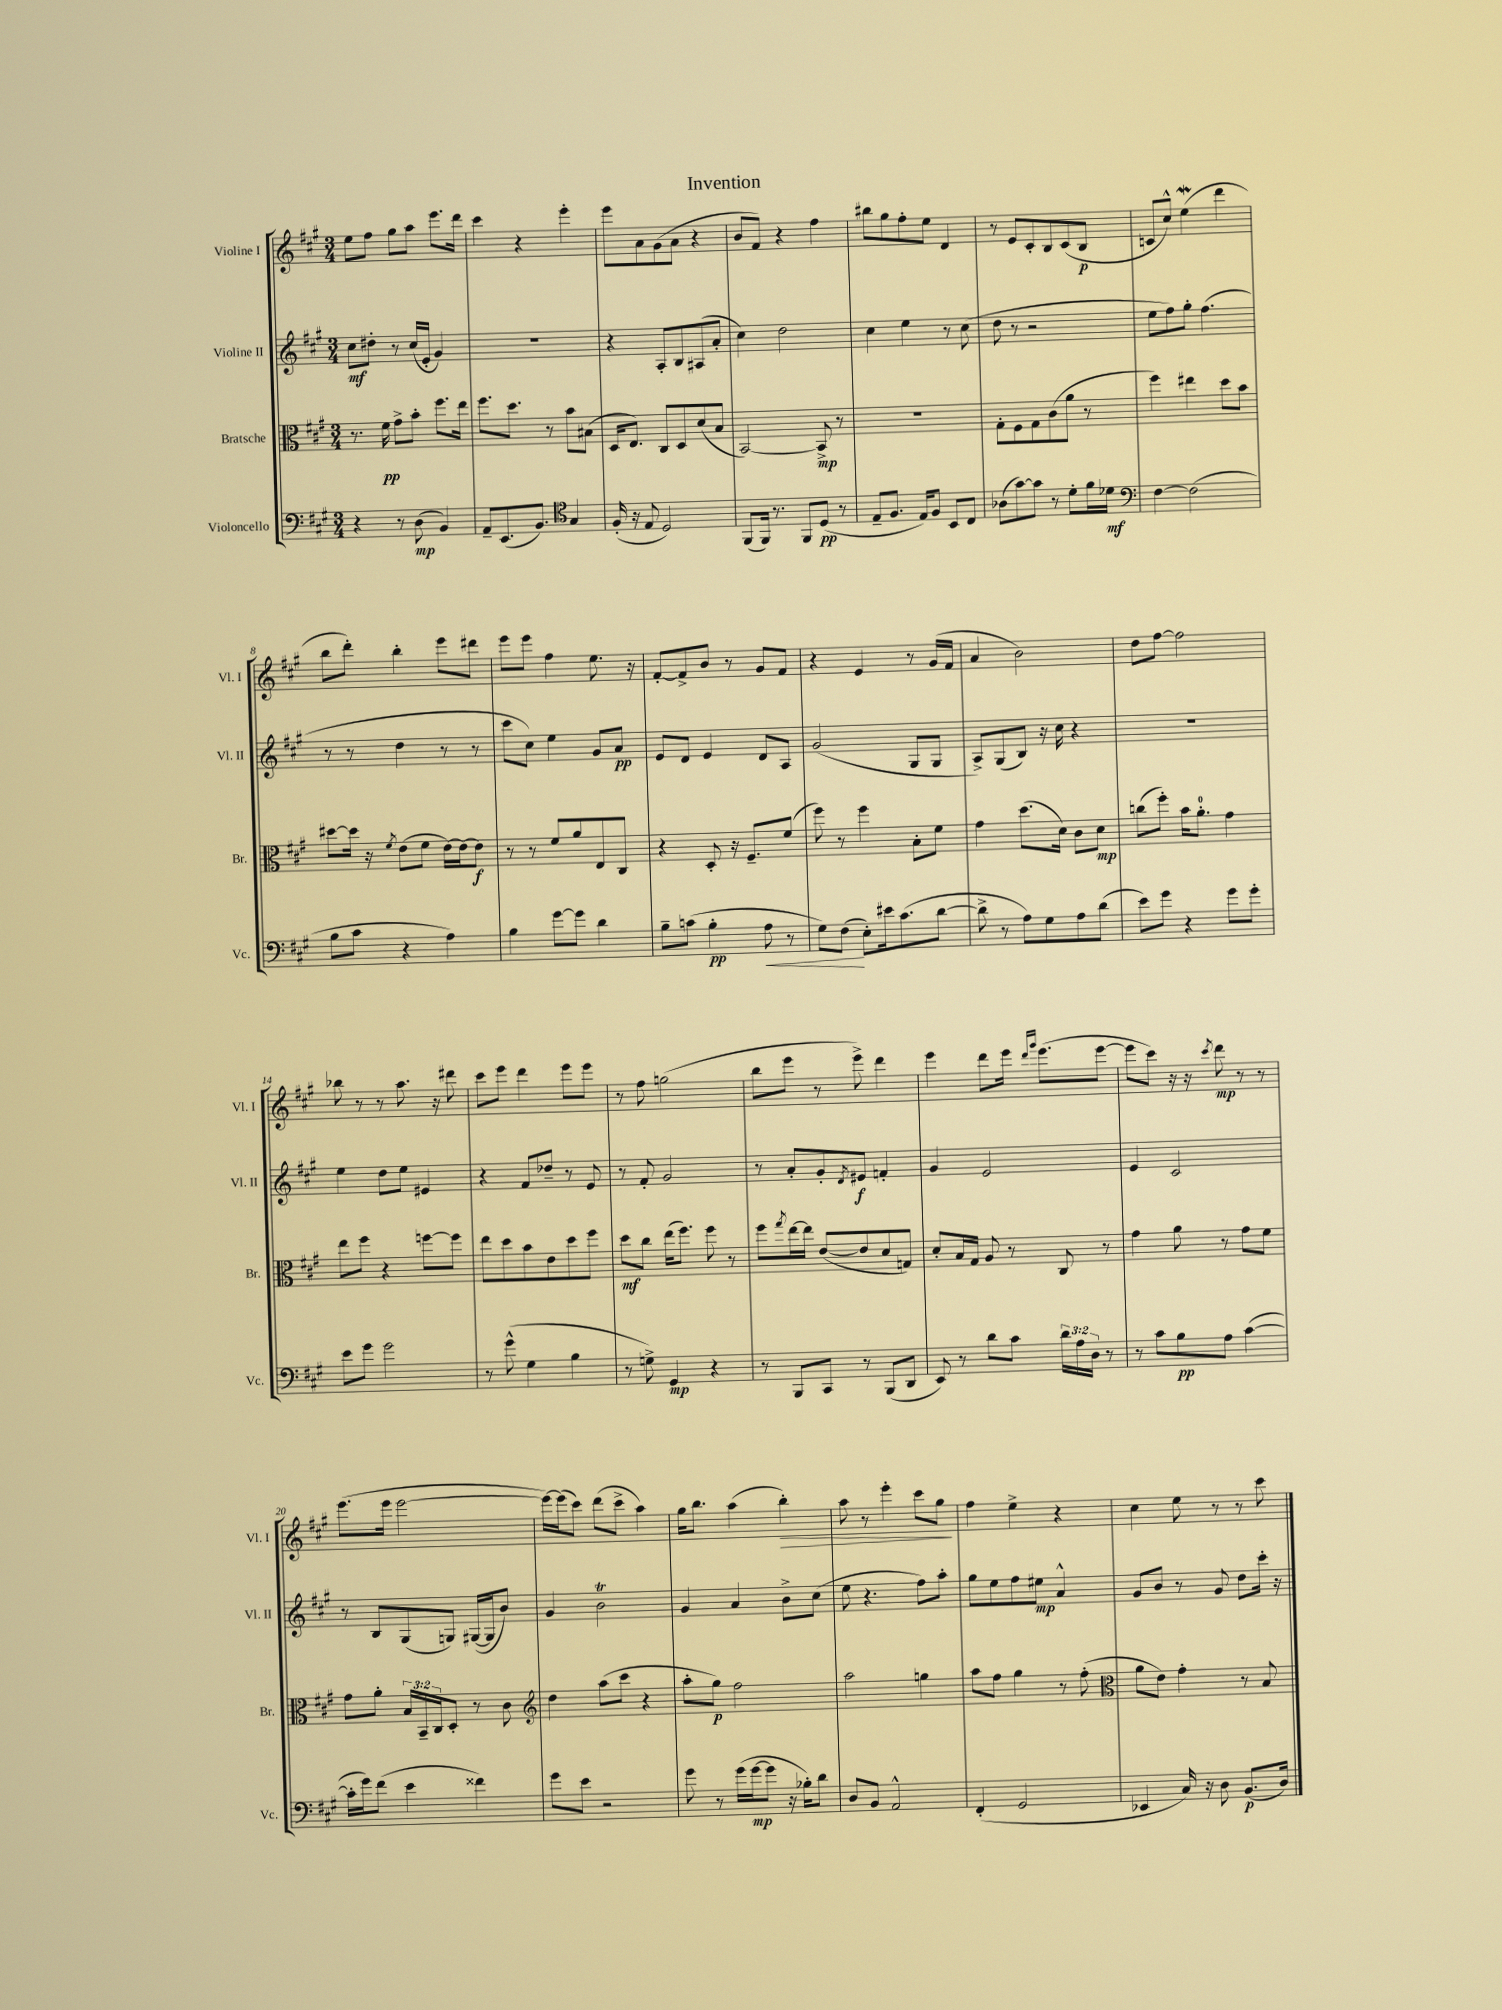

**kern	**kern	**kern	**kern
*staff4	*staff3	*staff2	*staff1
*clefF4	*clefC3	*clefG2	*clefG2
*k[f#c#g#]	*k[f#c#g#]	*k[f#c#g#]	*k[f#c#g#]
*M3/4	*M3/4	*M3/4	*M3/4
4r	8.r	8cc#	8ee
.	.	8dd#'	8ff#
.	16f#	.	.
8r	8g#^	8r	8gg#
(8D	8b'	(16cc#	8aa
.	.	16e'	.
4BB)	8.ff#	4g#)	8.eee
.	16ee	.	16ddd
=	=	=	=
8AA~	8.ff#	2.r	4ccc#
(8.EE	.	.	.
.	8.dd	.	.
.	.	.	4r
8.BB)	.	.	.
.	8r	.	.
*clefC4	*	*	*
4G#	8b	.	4eee'
.	(8B#	.	.
=	=	=	=
(16F#'	16D	4r	8eee
16r	8.E)	.	.
8E	.	.	8a
2D)	8C#	8A'	(8g#
.	8D	8B	8a
.	(8d	(8A#	4r
.	8B	8a'	.
=	=	=	=
(8FF#	[2BB)	4cc#)	8b
16FF#)	.	.	8f#)
8.r	.	.	.
.	.	2dd	4r
8FF#	.	.	.
(8D	8BB^]	.	4ff#
8r	8r	.	.
=	=	=	=
8E~	2.r	4cc#	8bb#
8.F#	.	.	8gg#
.	.	4ee	8ff#'
16E)	.	.	.
8F#	.	.	8ee
8BB	.	8r	4d
8C#	.	(8cc#	.
=	=	=	=
(8A-	8G#'	8dd	8r
[8g#)	8F#	8r	8e
8g#]	8G#	2r	8c#'
8r	(8c#	.	8B
8d'	8a	.	(8c#
16f#	8r	.	8B
16d-	.	.	.
=	=	=	=
*clefF4	*	*	*
[4F#	4ff#)	8ee	8c
.	.	8ff#)	8cc#^^)
(2F#]	4ee#	8gg#'	(4ee
.	.	(4.ff#	.
.	8dd	.	4ddd
.	8b	.	.
=	=	=	=
8B	[8dd#	8r	8bb
8c#	16dd#]	8r	8ddd')
.	16r	.	.
.	8qf#	.	.
4r	(8e	4dd	4bb'
.	8f#	.	.
4A)	[16e)	8r	8eee
.	16e_	.	.
.	8e]	8r	8ddd#
=	=	=	=
4B	8r	8ccc#	8eee
.	8r	8cc#)	8eee
[8g#	8f#	4ee	4ff#
8g#]	8a	.	.
4d	8E	8g#	8.ee
.	8C#	8a	.
.	.	.	16r
=	=	=	=
8B~	4r	8e	[8f#'
(8c	.	8d	8f#^]
4B'	8D'	4e	8b
.	16r	.	8r
.	8.F#~	.	.
8A	.	8d	8g#
8r	(8f#	8A	8f#
=	=	=	=
8G#)	8ff#)	(2g#	4r
(8F#	8r	.	.
8E')	4ff#	.	4e
16e#	.	.	.
(8.c#	.	.	.
.	8B'	8G#	8r
[8d	8f#	8G#	(16g#
.	.	.	16f#
=	=	=	=
8d^]	4g#	8A^)	4a
8r	.	(8G#	.
8A)	(8.dd	8B)	2b)
8G#	.	16r	.
.	16d)	16cc#	.
8A	8c#	4r	.
(8d	8d	.	.
=	=	=	=
8e)	(8cc	2.r	8dd
8g#	8ff#')	.	[8ff#
4r	16b	.	2ff#]
.	8.a'	.	.
8g#	4g#	.	.
8g#'	.	.	.
=	=	=	=
8e	8ee	4ee	8bb-
8g#	8ff#	.	8r
2g#	4r	8dd	8r
.	.	8ee	8.aa
.	[8ff	4e#	.
.	.	.	16r
.	8ff]	.	8ddd#
=	=	=	=
8r	8ee	4r	8ccc#
(8g#^^	8dd	.	8eee
4G#	8b	8f#	4ddd
.	8e	8dd-~	.
4B	8dd	8r	8eee
.	8ff#	8e	8eee
=	=	=	=
8r	8dd	8r	8r
8G^)	8cc#	8f#'	8ff#
4GG#	(16ee	2g#	(2gg
.	8.ff#)	.	.
4r	8ff#	.	.
.	8r	.	.
=	=	=	=
8r	8ff#	8r	8bb
.	8qgg#	.	.
8BBB	[16ee	8a'	8eee
.	16ee]	.	.
8CC#	([8e	8g#'	8r
.	.	8qd	.
8r	8e]	8e#	8eee^)
(8BBB	8d	4f'	4ddd
8DD	8G)	.	.
=	=	=	=
8EE)	8d'	4g#	4eee
8r	16B	.	.
.	16G#	.	.
8d	8A	2e	8ddd
8c#	8r	.	16eee
.	.	.	16qqddd
.	.	.	16qqggg#
.	.	.	(8.eee
24d	8C#	.	.
24A	.	.	.
24D	.	.	.
8r	8r	.	[8eee
=	=	=	=
8r	4g#	4e	8eee]
8c#	.	.	8ccc#)
8B	8a	2c#	16r
.	.	.	16r
.	.	.	8qccc#
8A	8r	.	8ddd
([4c#	8g#	.	8r
.	8f#	.	8r
=	=	=	=
16c#']	8g#	8r	(8.eee
16g#)	.	.	.
(8f#	8a'	8B	.
.	.	.	16eee
4e	24B	(8G#	[2eee
.	24BB~	.	.
.	24C#	.	.
.	8D'	8G)	.
4f##)	8r	([16G#	.
.	.	16G#]	.
.	8c#	8b)	.
=	=	=	=
*	*clefG2	*	*
8g#	4dd	4g#	16eee_)
.	.	.	(16eee]
8e	.	.	8ccc#)
2r	(8aa	2b	(8ddd
.	8ccc#	.	8ccc#^
.	4r	.	4aa)
=	=	=	=
8g#	8aa'	4g#	16gg#
.	.	.	8.bb
8r	8gg#)	.	.
(16g#	2ff#	4a	(4aa
[16g#	.	.	.
8g#]	.	.	.
16r	.	8b^	4bb')
16B-')	.	.	.
8d	.	(8cc#	.
=	=	=	=
8D	2aa	8ee	8aa
8BB	.	4.r	8r
2AA^^	.	.	4eee'
.	4gg	8ff#)	8ccc#
.	.	8aa'	8gg#
=	=	=	=
(4FF#'	8aa	8gg#	4ff#
.	8ff#	8ee	.
2GG#	4gg#	8ff#	4ee^
.	.	8ee#	.
.	8r	4a^^	4r
.	(8ff#'	.	.
=	=	=	=
*	*clefC3	*	*
4EE-	8a	8g#	4cc#
.	8e)	8b	.
16C#)	4g#'	8r	8ee
16r	.	.	.
8D	.	8g#	8r
(8.BB	8r	8dd	8r
.	8B	16ccc#'	8ccc#
16D)	.	16r	.
==	==	==	==
*-	*-	*-	*-
